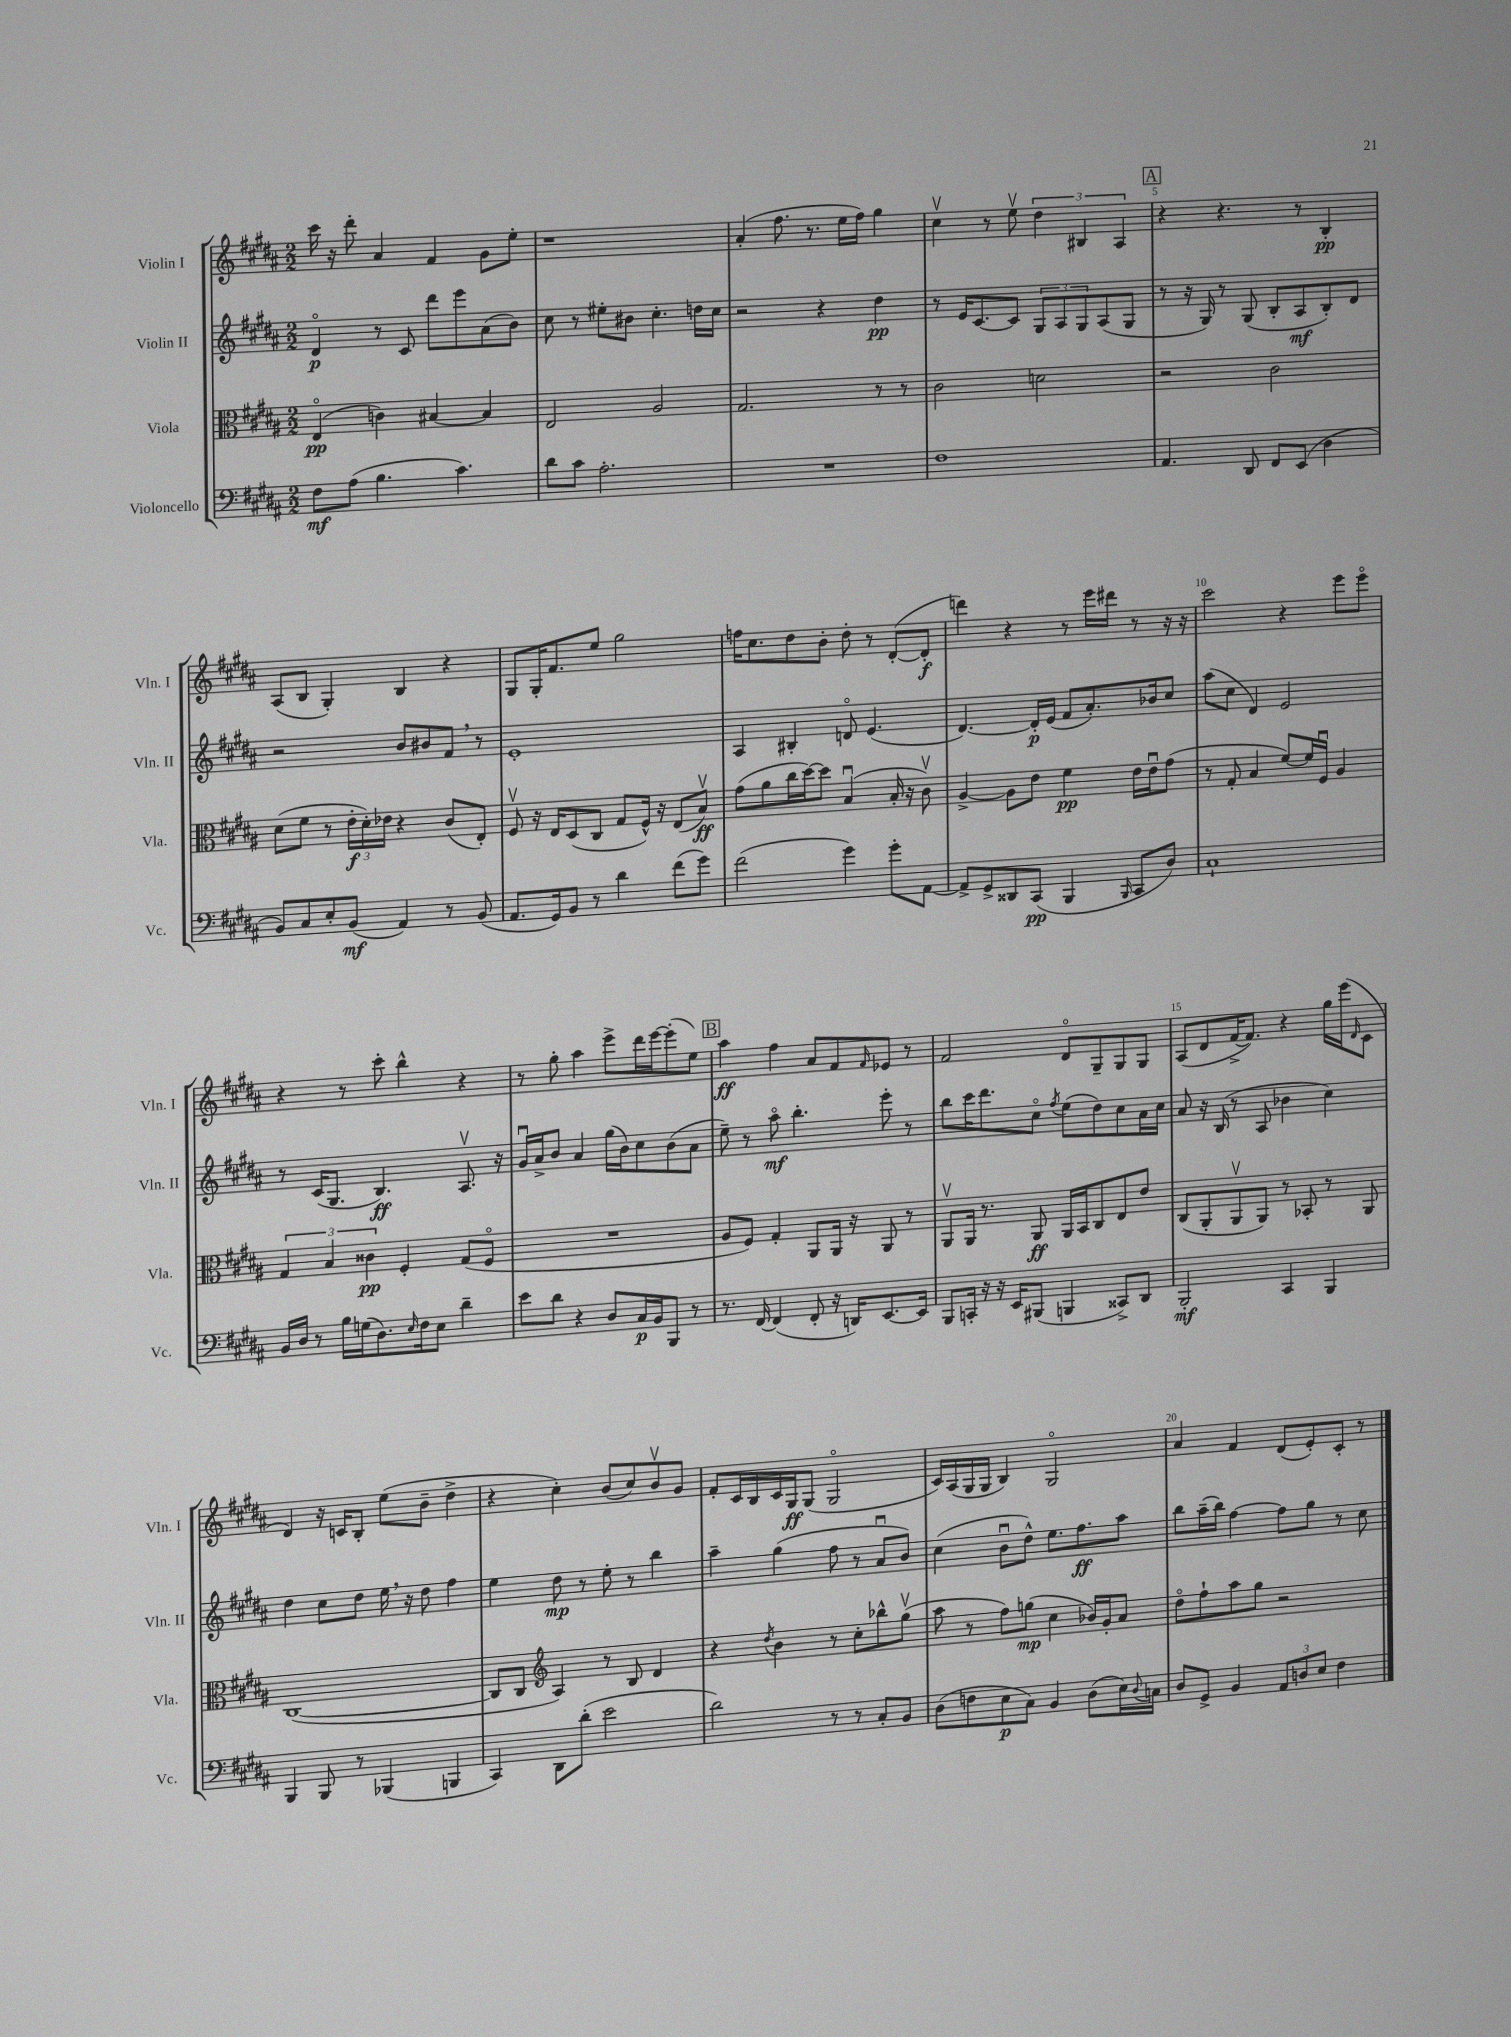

**kern	**kern	**kern	**kern
*staff4	*staff3	*staff2	*staff1
*clefF4	*clefC3	*clefG2	*clefG2
*k[f#c#g#d#a#]	*k[f#c#g#d#a#]	*k[f#c#g#d#a#]	*k[f#c#g#d#a#]
*M2/2	*M2/2	*M2/2	*M2/2
8F#	(4Eo	4d#o	16ccc#
.	.	.	16r
(8A#	.	.	8ddd#'
4.B	4c)	8r	4a#
.	.	8c#	.
.	[4B#	8ddd#	4f#
4.c#)	.	8eee	.
.	4B#]	(8a#	8g#
.	.	8b)	8ee'
=	=	=	=
8d#	2E	8cc#	1r
8c#	.	8r	.
2.A#'	.	8ee#'	.
.	.	8b#	.
.	2A#	4.cc#'	.
.	.	16dd	.
.	.	16cc#	.
=	=	=	=
1r	2.G#	2r	(4a#'
.	.	.	8.ff#
.	.	.	8.r
.	.	4r	.
.	.	.	16ee
.	.	.	16ff#)
.	8r	4dd#	4gg#
.	8r	.	.
=	=	=	=
1F#	2c#	8r	4cc#v
.	.	16e	.
.	.	[8.c#	.
.	.	.	8r
.	.	8c#]	8eev
.	2d	12G#	6dd#
.	.	12A#	.
.	.	12G#	6B#
.	.	(8A#	.
.	.	.	6A#
.	.	8G#	.
=	=	=	=
4.AA#	2r	8r	4r
.	.	16r	.
.	.	16G#)	.
.	.	8r	4.r
8DD#	.	(8G#	.
8FF#	2c#	8B'	.
(8EE	.	8A#	8r
4D#	.	8B')	4B'
.	.	8d#	.
=	=	=	=
8BB)	(8d#	2r	(8A#
8C#	8f#	.	8B
8E'	8r	.	4G#')
(8BB	24e'	.	.
.	24d#')	.	.
.	24e-	.	.
4AA#)	4r	8b	4B
.	.	8b#	.
8r	(8c#	8f#	4r
(8BB	8E')	8r	.
=	=	=	=
8.AA#	8F#v	1e'	8G#
.	16r	.	16G#'
16GG#)	16E	.	8.f#
8BB	(8D#	.	.
8r	8C#	.	8ee
4d#	8G#	.	2gg#
.	16F#^^)	.	.
.	16r	.	.
(8f#	(8E	.	.
8g#)	8Bv)	.	.
=	=	=	=
(2f#	(8g#	4A#	16ff
.	.	.	8.cc#
.	8a#	.	.
.	16cc#	4B#'	8dd#
.	[16dd#)	.	.
.	8dd#]	.	8b'
4g#)	(4Bu	8do	8dd#'
.	.	(4.e	8r
8g#'	16B'	.	([8d#'
.	16r	.	.
[8AA#	8c#v)	.	8d#']
=	=	=	=
8AA#^]	[4A#^	[4.d#)	4ddd)
8GG#^	.	.	.
8DD##	8A#]	.	4r
(8CC#	8e	16d#']	.
.	.	(16e	.
4BBB	4f#	8f#	8r
.	.	8.a#')	16eee
.	.	.	16ddd#
16qqBBB	.	.	.
8CC#	16e	.	8r
.	16eu	16b-	.
8D#)	(8g#	8cc#	16r
.	.	.	16r
=	=	=	=
1C#`	8r	(8aa#	2ccc#
.	8G#'	8cc#	.
.	4B	4d#)	.
.	[8f#)	2e	4r
.	16f#]	.	.
.	16F#u	.	.
.	4A#	.	8eee
.	.	.	8eeeo
=	=	=	=
16BB	6G#	8r	4r
16D#	.	.	.
8r	.	(16c#	.
.	6B	.	.
.	.	8.G#	.
16B	.	.	8r
(16G	.	.	.
.	6c##	.	.
8.D#)	.	4.B)	8ccc#'
.	4F#'	.	4bb^^
16qqE	.	.	.
16F#	.	.	.
8E	.	.	.
4d#~	(8G#	8.A#v	4r
.	8F#o	.	.
.	.	16r	.
=	=	=	=
8e	1r	16g#u	8r
.	.	16a#^	.
8d#	.	8b	8gg#'
4r	.	4a#	4aa#
8D#	.	(16gg#	8eee^
.	.	16b)	.
16C#	.	8cc#	16ddd#
16BB	.	.	[16eee
8BBB	.	(8b	(8eee']
8r	.	8a#	8ee)
=	=	=	=
8.r	8A#	8ee~)	4aa#
.	8F#)	8r	.
[16FF#	.	.	.
(4FF#]	4G#'	8aa#o	4ff#
.	.	4.bb'	.
8FF#'	8AA#	.	8a#
16r	16AA#	.	8f#
16DD)	16r	.	.
.	.	.	16qqf#
[8.EE	8AA#	8eee'	8e-
.	8r	8r	8r
16EE]	.	.	.
=	=	=	=
8BBB	8AA#v	8bb	2f#
16CC'	16AA#	16ccc#	.
16r	8.r	8.ddd#	.
16r	.	.	.
16EE	.	.	.
(8BBB#	8AA#	8cc#o	.
.	.	8qff#	.
4BBB	16AA#	(8ee	8d#o
.	16BB	.	.
.	8C#	8dd#)	8G#~
8CC##^)	8E	8cc#	8G#
8DD#	8e	16a#	8G#
.	.	16cc#	.
=	=	=	=
2BBB'	(8C#	8a#	(8A#
.	8AA#'	16r	8d#
.	.	(16B	.
.	8AA#v	8r	[16f#^
.	.	.	8.f#])
.	8AA#)	8A#	.
4CC#	8r	4b-	4r
.	8BB-'	.	.
4BBB	8r	4cc#)	16gg#
.	.	.	(16eee
.	.	.	16qqd#
.	8AA#	.	8c#
=	=	=	=
4BBB	([1C#	4dd#	4d#)
8BBB	.	8cc#	16r
.	.	.	16c
8r	.	8dd#	8B'
(4BBB-	.	16ee	(8ee
.	.	16r	.
.	.	8dd#	8b~
4BBB	.	4ff#	4dd#^
=	=	=	=
4CC#)	8C#]	4ee	4r
.	8C#	.	.
*	*clefG2	*	*
8DD#	4A#)	8dd#	4cc#')
(8d#'	.	8r	.
2e	8r	8ee'	(8b
.	8B	8r	8cc#)
.	4d#	4bb	8bv
.	.	.	8g#
=	=	=	=
2d#)	4r	4aa#~	8f#'
.	.	.	16c#
.	.	.	16B
.	8qdd#	.	.
.	4b	(4gg#	16c#
.	.	.	16G#
.	.	.	(8G#
8r	8r	8ff#	2G#o
8r	8cc#'	8r	.
8C#'	8bb-^^	8a#u	.
8BB	(8gg#v	8b)	.
=	=	=	=
(8D#	8aa#	(4cc#	16c#)
.	.	.	(16A#
8F	8r	.	16G#
.	.	.	16G#
8E	8ff#)	8bu	4B)
8C#)	(8gg	8dd#^^)	.
4BB	4cc#	8.ee	2G#o
.	.	8.ff#	.
(8D#	16b-)	.	.
.	16g#'	.	.
16E)	8a#	8aa#	.
8qqD#	.	.	.
16C	.	.	.
=	=	=	=
8D#	8dd#o	8bb	4a#
8GG#^	8ff#`	(16aa#~	.
.	.	16bb)	.
4BB	8aa#	[4ff#	4f#
.	8gg#	.	.
12AA#	2r	8ff#]	(8d#
12D	.	.	.
.	.	8gg#	8e')
12E	.	.	.
4F#	.	8r	8c#'
.	.	8cc#	8r
==	==	==	==
*-	*-	*-	*-
